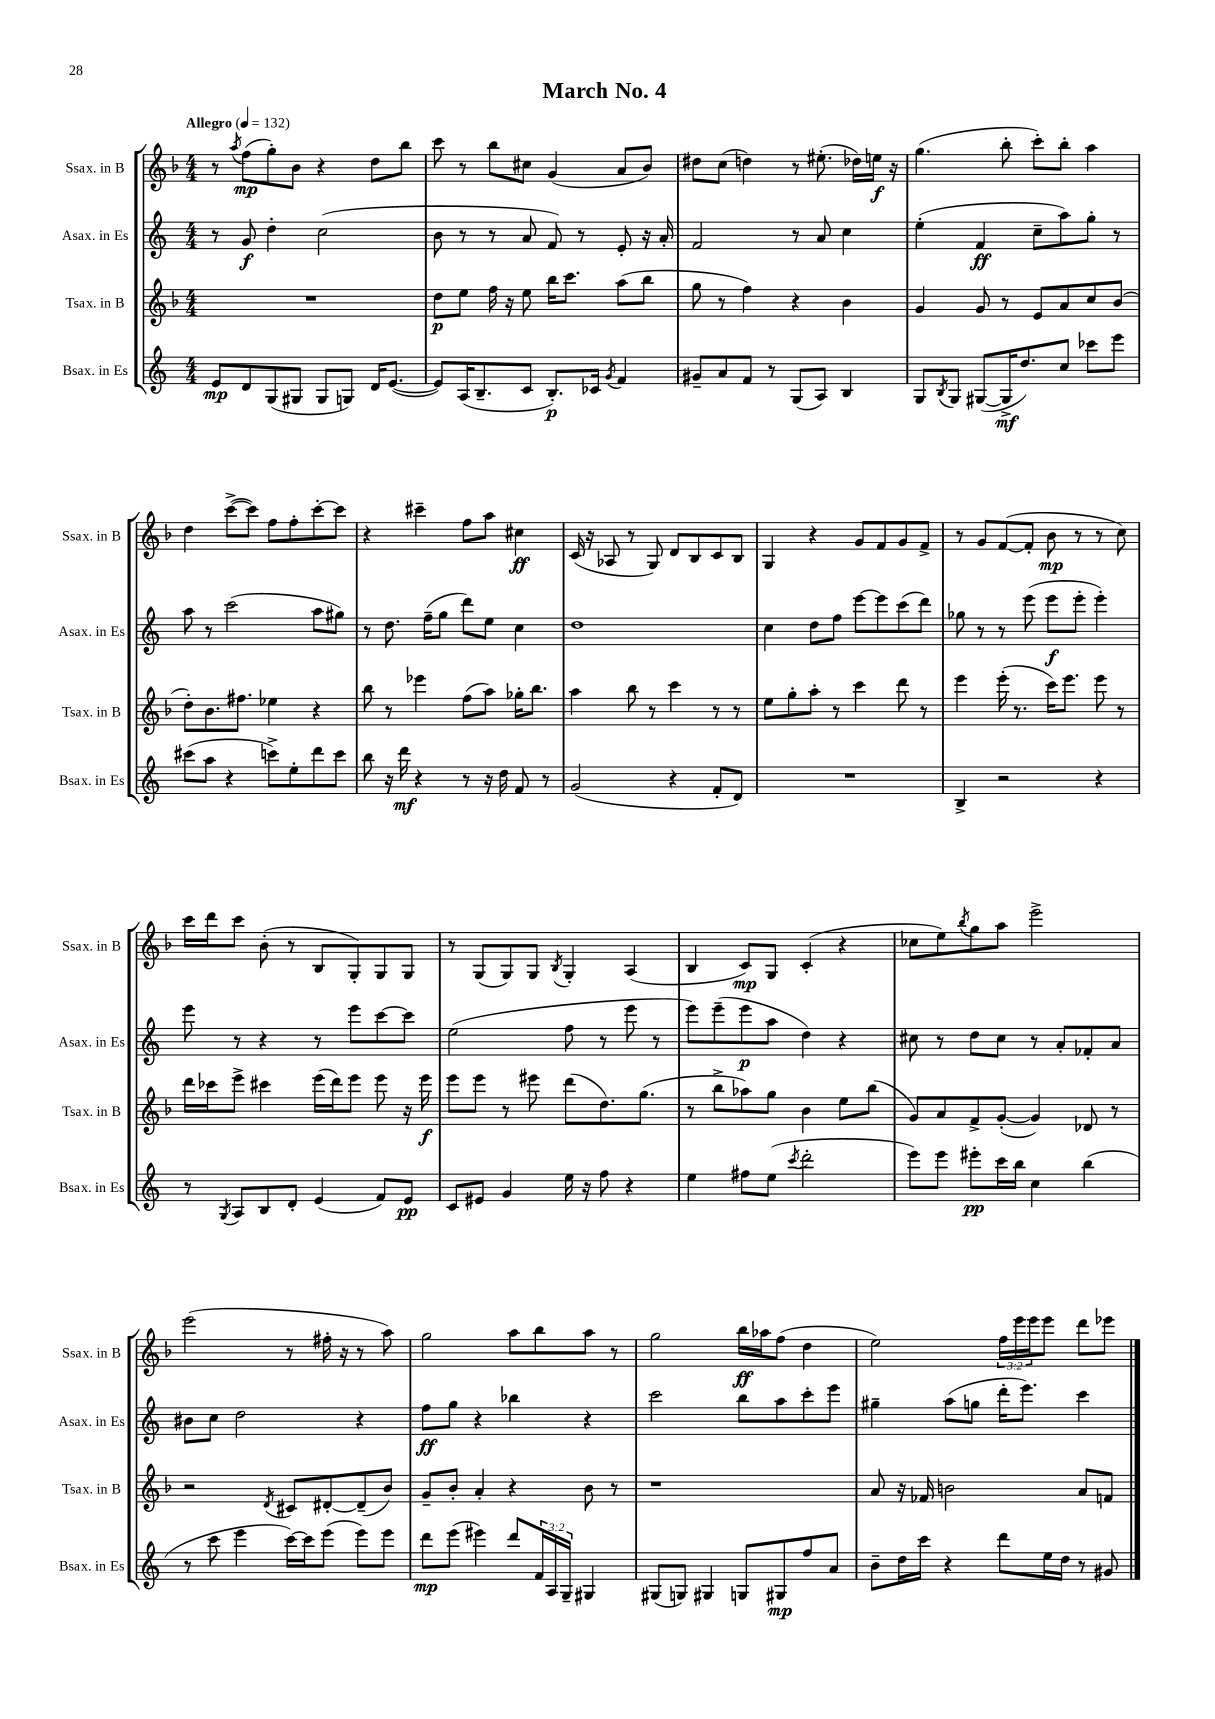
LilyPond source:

\header { title = "March No. 4" }
<<
\new StaffGroup <<
\new Staff = "s0" \with { instrumentName = "Ssax. in B" shortInstrumentName = "Ssax. in B" } {
    \clef treble \key f \major \numericTimeSignature \time 4/4 \override Staff.TupletNumber.text = #tuplet-number::calc-fraction-text \tempo "Allegro" 4 = 132
    r8 \acciaccatura { a''8 } f''8\mp( g''8-.) bes'8 r4 d''8 bes''8 |
    c'''8 r8 bes''8 cis''8 g'4( a'8 bes'8) |
    dis''8 c''8( d''4) r8 eis''8.-.( des''16) e''16\f r16 |
    g''4.( bes''8-. c'''8-.) bes''8-. a''4 |
    d''4 c'''8~->( c'''8) f''8 f''8-. c'''8~-. c'''8 |
    r4 cis'''4-- f''8 a''8 cis''4\ff |
    c'16( r16 aes8 r8 g8) d'8 bes8 c'8 bes8 |
    g4 r4 g'8 f'8 g'8 f'8-> |
    r8 g'8 f'8~( f'8-. bes'8\mp r8 r8 c''8) |
    c'''16 d'''16 c'''8 bes'8-.( r8 bes8 g8-.) g8 g8 |
    r8 g8( g8) g8 \acciaccatura { bes8 } g4-. a4( |
    bes4 c'8\mp) g8 c'4-.( r4 |
    ces''8 e''8) \acciaccatura { bes''8 } g''8 a''8 e'''2-> |
    e'''2( r8 fis''16-. r16 r8 a''8) |
    g''2 a''8 bes''8 a''8 r8 |
    g''2 bes''16\ff aes''16 f''8( d''4 |
    e''2) \tuplet 3/2 { f''16 e'''16 e'''16 } e'''8 d'''8 ees'''8 \bar "|." |
}
\new Staff = "s1" \with { instrumentName = "Asax. in Es" shortInstrumentName = "Asax. in Es" } {
    \clef treble \key c \major \numericTimeSignature \time 4/4
    r8 g'8\f d''4-. c''2( |
    b'8 r8 r8 a'8 f'8) r8 e'8-. r16 a'16-. |
    f'2 r8 a'8 c''4 |
    e''4-.( f'4\ff c''8-- a''8) g''8-. r8 |
    a''8 r8 c'''2( a''8 gis''8) |
    r8 d''8. f''16--( g''8 d'''8) e''8 c''4 |
    d''1 |
    c''4 d''8 f''8 e'''8~ e'''8 c'''8( d'''8) |
    ges''8 r8 r8 e'''8( e'''8\f e'''8-. e'''4-.) |
    e'''8 r8 r4 r8 e'''8 c'''8~ c'''8 |
    e''2( f''8 r8 e'''8 r8 |
    e'''8) e'''8--( e'''8\p a''8 d''4) r4 |
    cis''8 r8 d''8 cis''8 r8 a'8-. fes'8-. a'8 |
    bis'8 c''8 d''2 r4 |
    f''8\ff g''8 r4 bes''4 r4 |
    c'''2 b''8 a''8 c'''8-. e'''8 |
    gis''4-- a''8( g''8 d'''16-. e'''8.) c'''4 \bar "|." |
}
\new Staff = "s2" \with { instrumentName = "Tsax. in B" shortInstrumentName = "Tsax. in B" } {
    \clef treble \key f \major \numericTimeSignature \time 4/4
    R1 |
    d''8\p e''8 f''16 r16 e''8 bes''16 c'''8. a''8( bes''8 |
    g''8 r8 f''4) r4 bes'4 |
    g'4 g'8 r8 e'8 a'8 c''8 bes'8( |
    d''8-.) bes'8. fis''8. ees''4 r4 |
    bes''8 r8 ees'''4 f''8( a''8) ges''16-. bes''8. |
    a''4 bes''8 r8 c'''4 r8 r8 |
    e''8 g''8-. a''8-. r8 c'''4 d'''8 r8 |
    e'''4 e'''16-.( r8. c'''16) e'''8. e'''8 r8 |
    d'''16 ces'''16 e'''8-> cis'''4 e'''16( d'''16) e'''8 e'''8 r16 e'''16\f |
    e'''8 e'''8 r8 eis'''8 d'''8( d''8.) g''8.( |
    r8 bes''8-> aes''8) g''8 bes'4 e''8 bes''8( |
    g'8) a'8 f'8-> g'8~-.( g'4) des'8 r8 |
    r2 \acciaccatura { d'8 } cis'8 dis'8~-. dis'8--( bes'8) |
    g'8-- bes'8-. a'4-. r4 bes'8 r8 |
    r1 |
    a'8 r16 fes'16 b'2 a'8 f'8 \bar "|." |
}
\new Staff = "s3" \with { instrumentName = "Bsax. in Es" shortInstrumentName = "Bsax. in Es" } {
    \clef treble \key c \major \numericTimeSignature \time 4/4 \override Staff.TupletNumber.text = #tuplet-number::calc-fraction-text
    e'8\mp d'8 g8( gis8 gis8 g8) d'16 e'8.~( |
    e'8) a16( b8.-- c'8 b8.-.\p) ces'16 \acciaccatura { g'8 } f'4 |
    gis'8-- a'8 f'8 r8 g8( a8) b4 |
    g8 \acciaccatura { b8 } g8 gis8~( gis16->\mf d''8.) c''8 ces'''8 e'''8 |
    cis'''8( a''8 r4 c'''8->) e''8-. d'''8 c'''8 |
    b''8 r16 d'''16\mf r4 r8 r16 d''16 f'8 r8 |
    g'2( r4 f'8-. d'8) |
    R1 |
    b4-> r2 r4 |
    r8 \acciaccatura { g8 } a8 b8 d'8-. e'4( f'8) e'8\pp |
    c'8 eis'8 g'4 e''16 r16 f''8 r4 |
    e''4 fis''8 e''8( \acciaccatura { c'''8 } d'''2-. |
    e'''8) e'''8 eis'''8-.\pp c'''16 b''16 c''4 b''4( |
    r8 c'''8 e'''4 c'''16~) c'''16 e'''8( e'''8) e'''8 |
    d'''8\mp e'''8( eis'''4) d'''8 \tuplet 3/2 { f'16 a16 g16-- } gis4 |
    gis8( g8) gis4 g8 gis8\mp f''8 a'8 |
    b'8-- d''16 c'''16 r4 d'''8 e''16 d''16 r8 gis'8 \bar "|." |
}
>>
>>
\layout { \context { \Score \remove "Bar_number_engraver" } }
